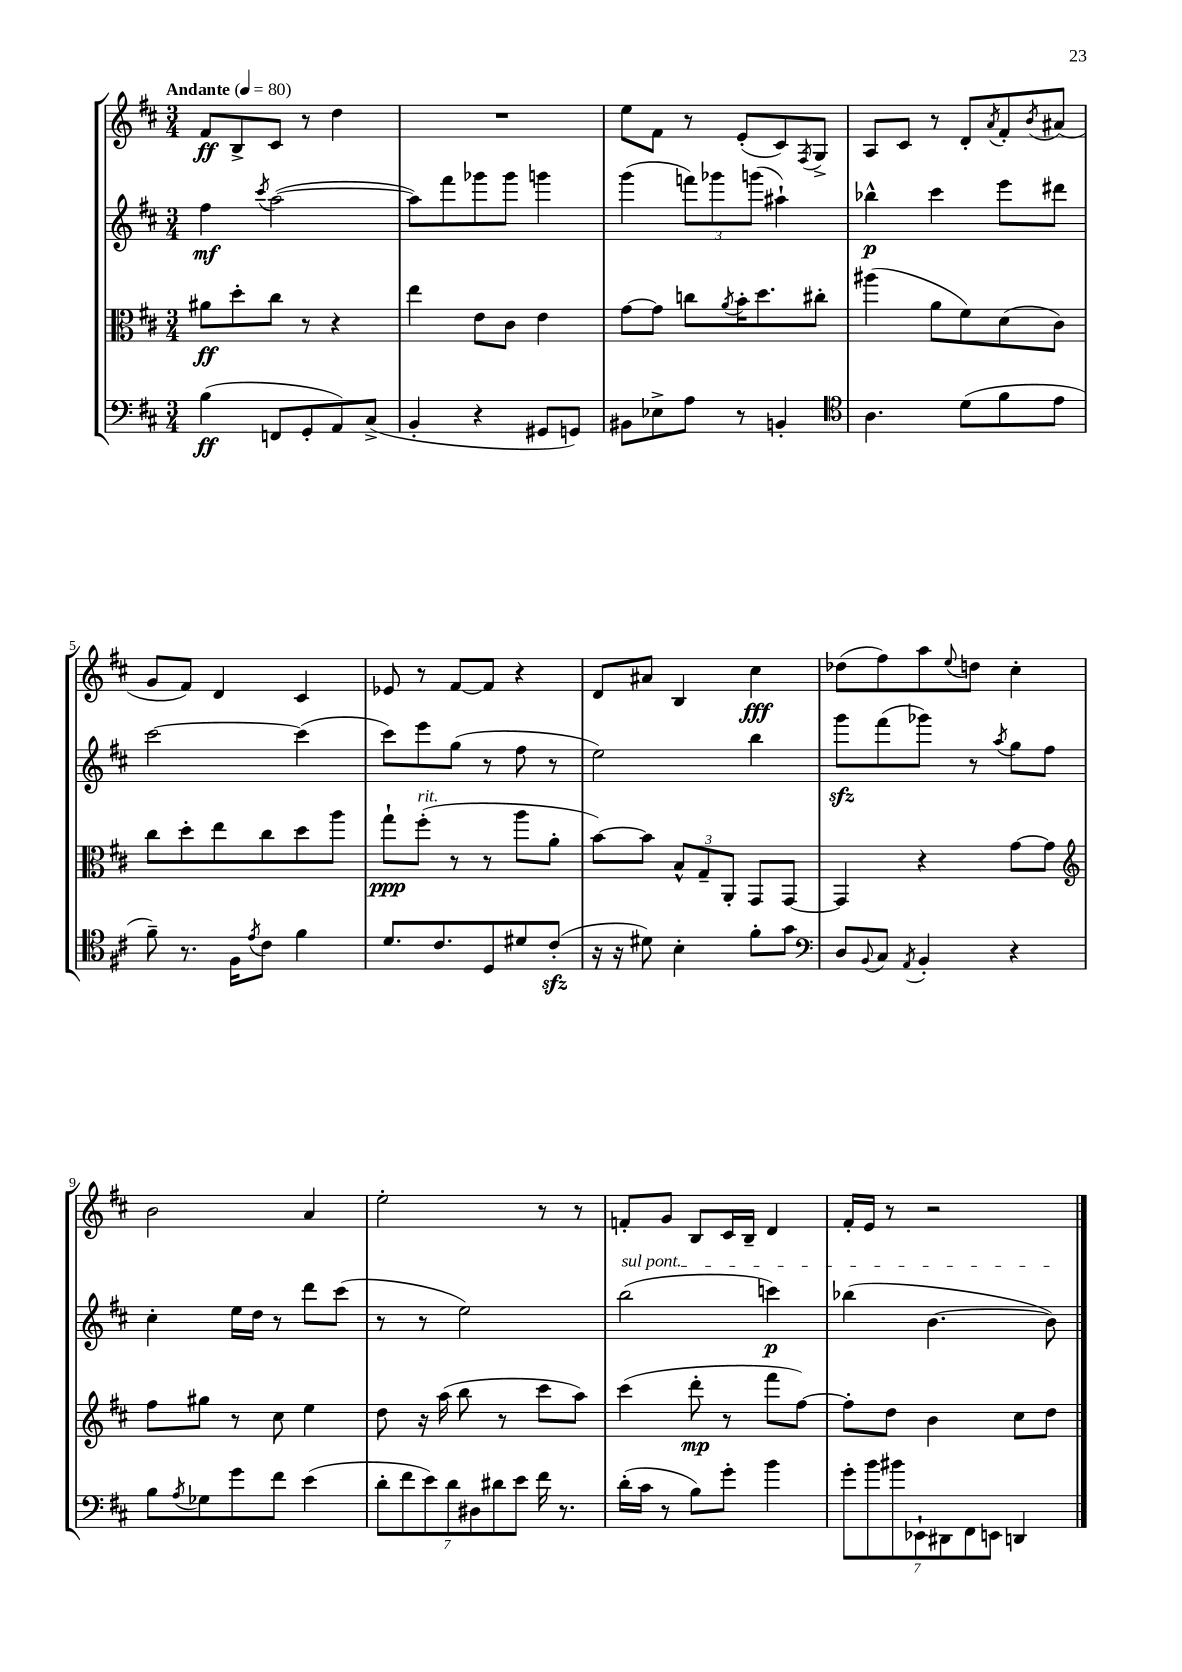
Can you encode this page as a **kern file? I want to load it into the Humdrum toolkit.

**kern	**kern	**kern	**kern
*staff4	*staff3	*staff2	*staff1
*clefF4	*clefC3	*clefG2	*clefG2
*k[f#c#]	*k[f#c#]	*k[f#c#]	*k[f#c#]
*M3/4	*M3/4	*M3/4	*M3/4
*MM80	*MM80	*MM80	*MM80
(4B	8a#	4ff#	8f#
.	8dd'	.	8B^
.	.	8qccc#	.
8FF	8cc#	([2aa	8c#
8GG'	8r	.	8r
8AA)	4r	.	4dd
(8C#^	.	.	.
=	=	=	=
4BB'	4ee	8aa])	2.r
.	.	8fff#	.
4r	8e	8ggg-	.
.	8c#	8ggg-	.
8GG#	4e	4ggg	.
8GG)	.	.	.
=	=	=	=
8BB#	[8g	(4ggg	8ee
8E-^	8g]	.	8f#
8A	8cc	12fff)	8r
.	.	12ggg-	.
.	8qa	.	.
8r	16b'	.	(8e'
.	.	(12ggg	.
.	8.dd	.	.
4BB'	.	4aa#`)	8c#)
.	.	.	8qF#
.	8cc#'	.	8G^
=	=	=	=
*clefC4	*	*	*
4.A	(4aa#	4bb-^^	8A
.	.	.	8c#
.	8a	4ccc#	8r
(8d	8f#)	.	8d'
.	.	.	8qa
8f#	(8d	8eee	8f#'
.	.	.	8qb
8e	8c#)	8ddd#	(8a#
=	=	=	=
8f#~)	8cc#	[2ccc#	8g
8.r	8dd'	.	8f#)
.	8ee	.	4d
16F#	.	.	.
8qe	.	.	.
8c#	8cc#	.	.
4f#	8dd	(4ccc#]	4c#
.	8aa	.	.
=	=	=	=
8.d	8gg`	8ccc#)	8e-
.	(8ff#'	8eee	8r
8.c#	.	.	.
.	8r	(8gg	[8f#
8D	8r	8r	8f#]
8d#	8aa	8ff#	4r
(8c#'	8a'	8r	.
=	=	=	=
16r	[8b)	2ee)	8d
16r	.	.	.
8d#)	8b]	.	8a#
4B'	12B^^	.	4B
.	12G~	.	.
.	12AA'	.	.
8f#'	8GG	4bb	4cc#
8g	[8GG	.	.
=	=	=	=
*clefF4	*	*	*
8D	4GG]	8ggg	(8dd-
8qqBB	.	.	.
8C#	.	(8fff#	8ff#)
8qAA	.	.	.
4BB'	4r	8ggg-)	8aa
.	.	.	8qqee
.	.	8r	8dd
.	.	8qaa	.
4r	[8g	8gg	4cc#'
.	8g]	8ff#	.
=	=	=	=
*	*clefG2	*	*
8B	8ff#	4cc#'	2b
8qA	.	.	.
8G-	8gg#	.	.
8g	8r	16ee	.
.	.	16dd	.
8f#	8cc#	8r	.
(4e	4ee	8ddd	4a
.	.	(8ccc#	.
=	=	=	=
14d'	8dd	8r	2ee'
14f#	.	.	.
.	16r	8r	.
14e)	.	.	.
.	(16aa	.	.
14d	.	.	.
.	8bb	2ee)	.
14D#	.	.	.
14d#	.	.	.
.	8r	.	.
14e	.	.	.
16f#	8ccc#	.	8r
8.r	.	.	.
.	8aa)	.	8r
=	=	=	=
(16d'	(4ccc#	(2bb	8f'
16c#	.	.	.
8r	.	.	8g
8B)	8ddd'	.	8B
8g'	8r	.	16c#
.	.	.	16B~
4b	8fff#	4ccc)	4d
.	[8ff#)	.	.
=	=	=	=
14g'	8ff#']	(4bb-	16f#'
.	.	.	16e
14b	.	.	.
.	8dd	.	8r
14b#	.	.	.
14EE-`	.	.	.
.	4b	[4.b	2r
14DD#	.	.	.
14FF#	.	.	.
14EE	.	.	.
4DD	8cc#	.	.
.	8dd	8b])	.
==	==	==	==
*-	*-	*-	*-
